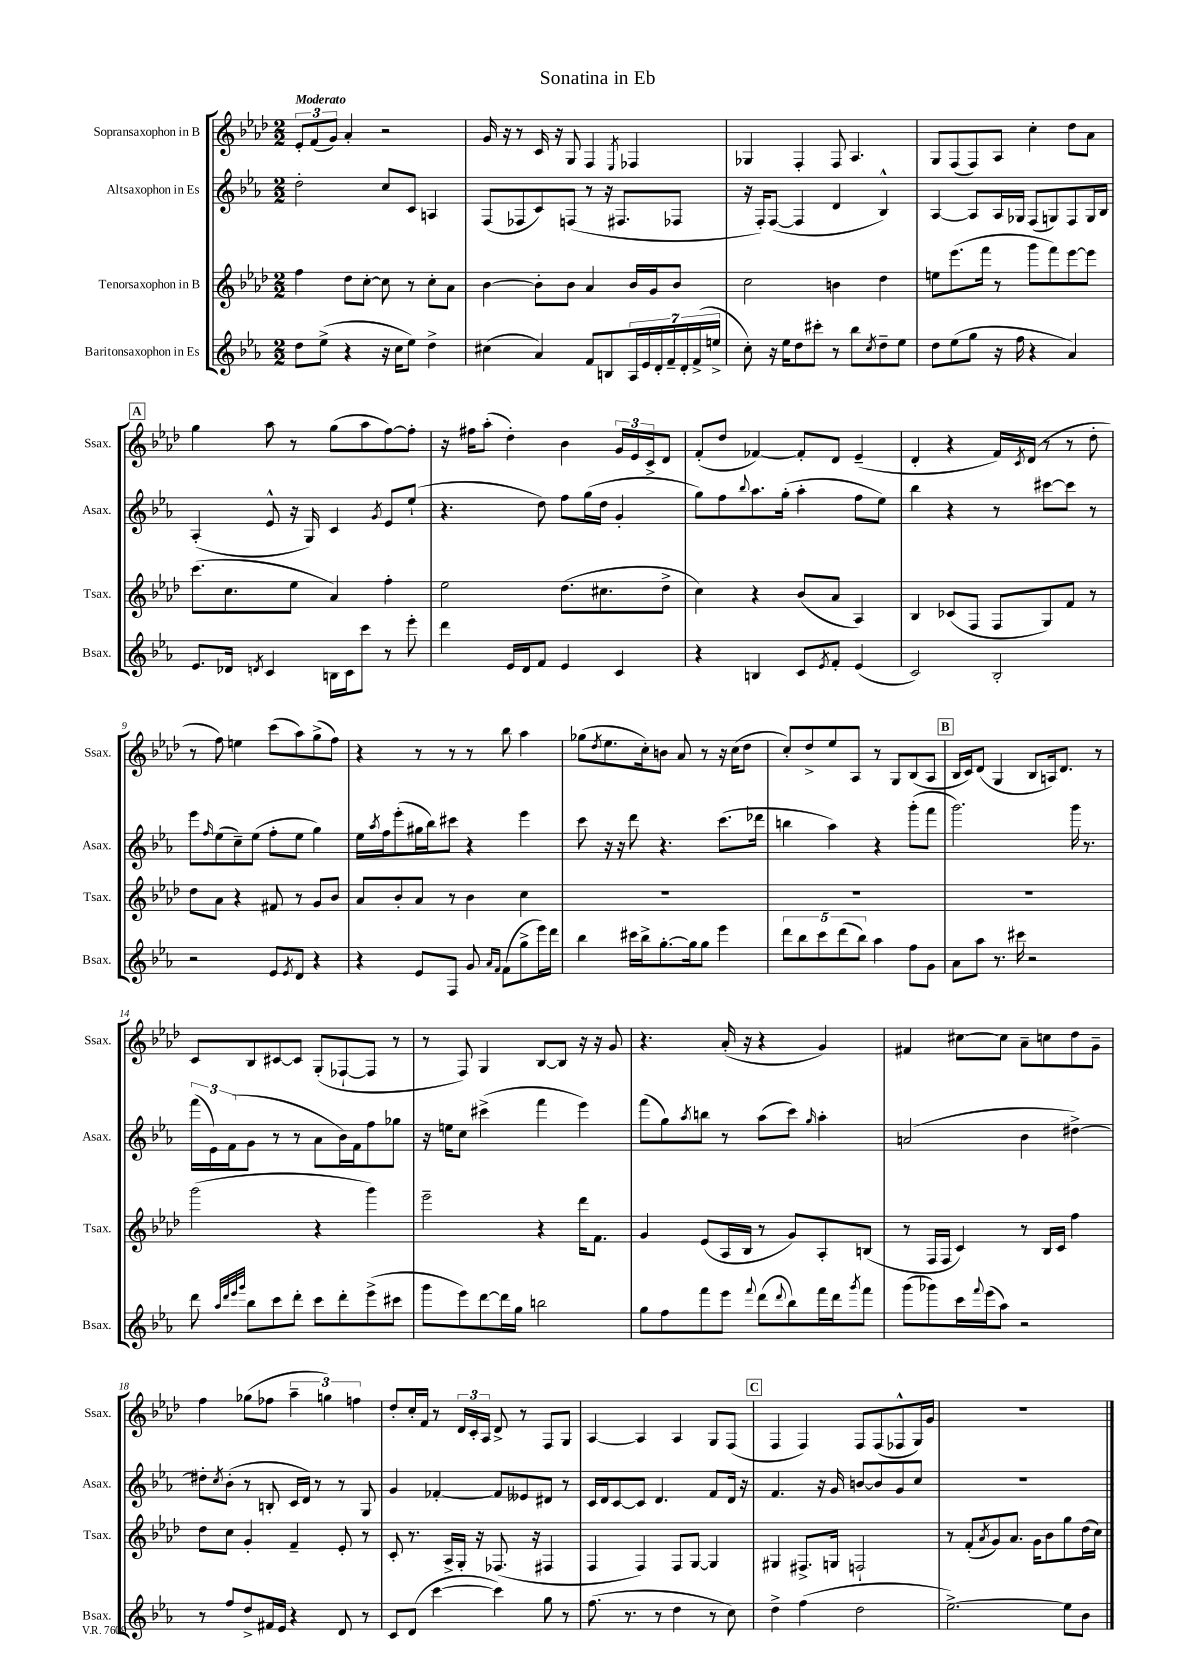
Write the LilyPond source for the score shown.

\header { title = "Sonatina in Eb" }
<<
\new StaffGroup <<
\new Staff = "s0" \with { instrumentName = "Sopransaxophon in B" shortInstrumentName = "Ssax." } {
    \clef treble \key aes \major \numericTimeSignature \time 2/2 \tempo "Moderato"
    \tuplet 3/2 { ees'8-. f'8( g'8) } aes'4-. r2 |
    g'16 r16 r8 c'16 r16 g8 f4 \acciaccatura { ees8 } fes4 |
    ges4 f4-. f8 aes4. |
    g8 f8( f8) aes8 c''4-. des''8 aes'8 |
    \mark \markup { \box "A" } g''4 aes''8 r8 g''8( aes''8 f''8~) f''8-. |
    r16 fis''16 aes''8-.( des''4-.) bes'4 \tuplet 3/2 { g'16 ees'16 c'16-> } des'8 |
    f'8-.( des''8 fes'4~) fes'8-. des'8 ees'4--( |
    des'4-. r4 f'16) \acciaccatura { c'8 } des'16( r8 r8 des''8-. |
    r8 f''8) e''4 c'''8( aes''8) g''8->( f''8) |
    r4 r8 r8 r8 bes''8 aes''4 |
    ges''8( \acciaccatura { des''8 } ees''8. c''16-.) b'8 aes'8 r8 r16 c''16( des''8 |
    c''8-.) des''8-> ees''8 aes8 r8 g8 bes8( aes8 |
    \mark \markup { \box "B" } bes16 c'16) des'8( g4 bes8 a16) des'8. r8 |
    c'8 bes8 cis'8~ cis'8 g8-.( fes8~-! fes8 r8 |
    r8 f8) g4 bes8~ bes8 r16 r16 g'8 |
    r4. aes'16-.( r16 r4 g'4) |
    fis'4 cis''8~ cis''8 aes'8-- c''8 des''8 g'8-- |
    f''4 ges''8( fes''8 \tuplet 3/2 { aes''4-- g''4) f''4 } |
    des''8-. c''16-. f'16 r8 \tuplet 3/2 { des'16 c'16-. aes16 } des'8-> r8 f8 g8 |
    aes4~ aes4 aes4 g8 f8( |
    \mark \markup { \box "C" } f4 f4) f8 f8( fes8-^ g16) g'16 |
    R1 \bar "|." |
}
\new Staff = "s1" \with { instrumentName = "Altsaxophon in Es" shortInstrumentName = "Asax." } {
    \clef treble \key ees \major \numericTimeSignature \time 2/2
    d''2-. c''8 c'8 a4 |
    f8( fes8 c'8) f8( r8 r16 fis8. fes8 |
    r16 f16-.) f8~( f4 d'4 bes4-^) |
    aes4~ aes8 aes16 ges16 f8( g8) f8 g16 bes16 |
    \mark \markup { \box "A" } aes4-.( ees'8-^ r16 g16) c'4 \acciaccatura { g'8 } ees'8 ees''8-!( |
    r4. d''8) f''8 g''16( d''16 g'4-. |
    g''8) f''8 \appoggiatura { bes''8 } aes''8. g''16-.( aes''4-. f''8 ees''8) |
    bes''4 r4 r8 cis'''8~ cis'''8 r8 |
    ees'''8 \grace { f''16 } ees''8( c''8--) ees''8( f''8-. ees''8 g''4) |
    ees''16 \acciaccatura { aes''8 } f''16 ees'''8-.( gis''16 bes''16) cis'''8 r4 ees'''4 |
    c'''8 r16 r16 d'''8 r4. c'''8.( des'''16 |
    b''4 aes''4) r4 g'''8-.( f'''8 |
    \mark \markup { \box "B" } g'''2.) g'''16 r8. |
    \tuplet 3/2 { f'''16( ees'16) f'16( } g'8 r8 r8 aes'8 bes'16) f'16 f''8 ges''8 |
    r16 e''16 c''8 cis'''4->( f'''4 ees'''4) |
    f'''8( g''8) \acciaccatura { aes''8 } b''8 r8 aes''8( c'''8) \grace { g''16 } aes''4-. |
    a'2( bes'4 dis''4~->) |
    dis''8-. \acciaccatura { c''8 } bes'8-.( r8 b8-. c'16 d'16) r8 r8 g8 |
    g'4 fes'4~-. fes'8 eeses'8 dis'8 r8 |
    c'16 d'16 c'8~ c'8 d'4. f'8 d'16 r16 |
    \mark \markup { \box "C" } f'4. r16 g'16 b'8~ b'8 g'8 c''8 |
    R1 \bar "|." |
}
\new Staff = "s2" \with { instrumentName = "Tenorsaxophon in B" shortInstrumentName = "Tsax." } {
    \clef treble \key aes \major \numericTimeSignature \time 2/2
    f''4 des''8 c''8~-. c''8 r8 c''8-. aes'8 |
    bes'4~ bes'8-. bes'8 aes'4 bes'16 g'16 bes'8 |
    c''2 b'4 des''4 |
    e''8 ees'''8.( f'''16 r8 g'''8 f'''8) ees'''8~ ees'''8 |
    \mark \markup { \box "A" } c'''8.( c''8. ees''8 aes'4) f''4-. |
    ees''2 des''8.( cis''8. des''8-> |
    c''4) r4 bes'8( aes'8 aes4) |
    bes4 ces'8( f8 f8 g8) f'8 r8 |
    des''8 aes'8 r4 fis'8 r8 g'8 bes'8 |
    aes'8 bes'8-. aes'8 r8 bes'4 c''4 |
    R1 |
    R1 |
    \mark \markup { \box "B" } R1 |
    g'''2( r4 g'''4) |
    ees'''2-- r4 des'''16 f'8. |
    g'4 ees'8( aes16 bes16 r8 g'8) aes8-. b8( |
    r8 f16 f16 c'4) r8 bes16 c'16 f''4 |
    des''8 c''8 g'4-. f'4-- ees'8-. r8 |
    c'8-. r8. aes16-> g16-. r16 fes8.( r16 fis4 |
    f4 f4) f8 g8~ g4 |
    \mark \markup { \box "C" } gis4 fis8.-> g16 f2-! |
    r8 f'8-.( \acciaccatura { aes'8 } g'8) aes'8. g'16 bes'8 g''8 des''16( c''16) \bar "|." |
}
\new Staff = "s3" \with { instrumentName = "Baritonsaxophon in Es" shortInstrumentName = "Bsax." } {
    \clef treble \key ees \major \numericTimeSignature \time 2/2
    d''8 ees''8->( r4 r16 c''16 ees''8) d''4-> |
    cis''4( aes'4) f'8 b8 \tuplet 7/4 { aes16 ees'16 d'16-. f'16-- d'16-. f'16->( e''16-> } |
    c''8-.) r16 ees''16 d''8 cis'''8-. r8 bes''8 \acciaccatura { c''8 } d''8-- ees''8 |
    d''8 ees''8( g''8 r16 f''16 r4 aes'4) |
    \mark \markup { \box "A" } ees'8. des'16 \acciaccatura { d'8 } c'4 b16 c'16 c'''8 r8 ees'''8-. |
    d'''4 ees'16 d'16 f'8 ees'4 c'4 |
    r4 b4 c'8 \acciaccatura { ees'8 } f'8-. ees'4( |
    c'2) bes2-. |
    r2 ees'8 \acciaccatura { ees'8 } d'8 r4 |
    r4 ees'8 f8 g'8 \grace { aes'16 f'16 } f'8( g''8-> ees'''16) d'''16 |
    bes''4 cis'''16 bes''16-> g''8.~-. g''16 g''8 ees'''4 |
    \tuplet 5/4 { d'''8 bes''8 c'''8 d'''8( bes''8) } aes''4 f''8 g'8 |
    \mark \markup { \box "B" } aes'8 aes''8 r8. cis'''16 r2 |
    d'''8 \grace { aes''32 d'''32 ees'''32 g'''32 } bes''8 c'''8 d'''8-. c'''8 d'''8-. ees'''8->( cis'''8 |
    g'''8 ees'''8) d'''8~ d'''16 g''16 b''2 |
    g''8 f''8 f'''8 ees'''8 \appoggiatura { f'''8 } d'''8( \appoggiatura { d'''8 } bes''8) f'''16 d'''16 \acciaccatura { g'''8 } f'''8 |
    g'''8( ges'''8) c'''16 \appoggiatura { f'''8 } ees'''16( aes''8) r2 |
    r8 f''8 d''8-> fis'16 ees'16 r4 d'8 r8 |
    c'8 d'8( c'''4~ c'''4) g''8 r8 |
    f''8.( r8. r8 d''4 r8 c''8) |
    \mark \markup { \box "C" } d''4-> f''4( d''2 |
    ees''2.~->) ees''8 bes'8 \bar "|." |
}
>>
>>
